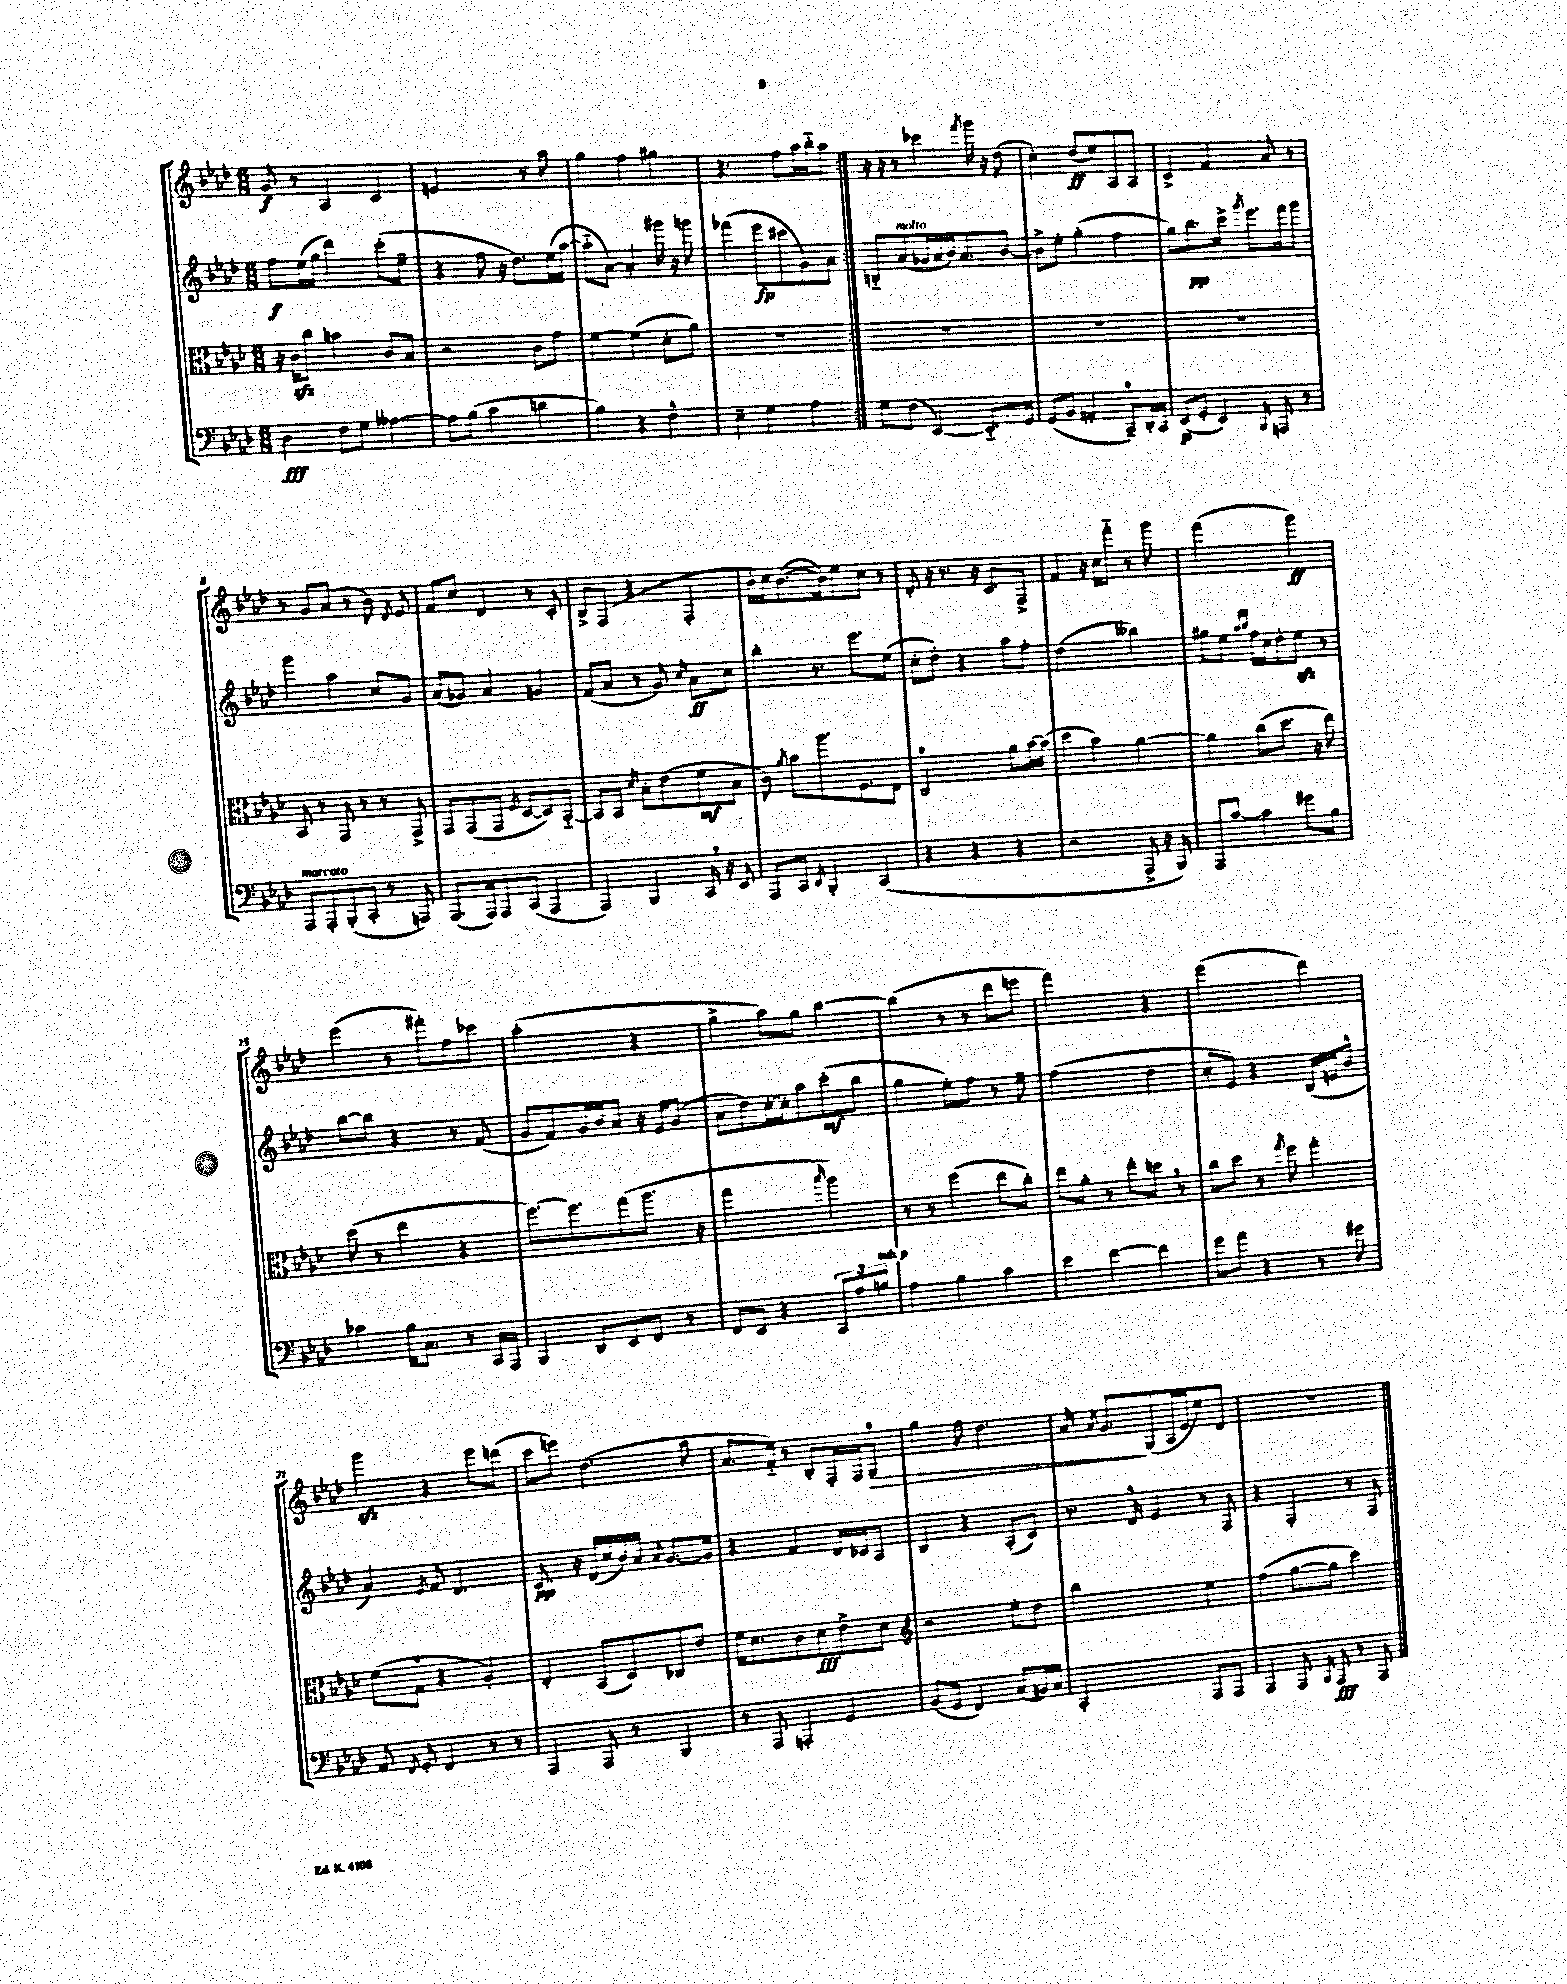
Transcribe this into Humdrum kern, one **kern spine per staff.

**kern	**kern	**kern	**kern
*staff4	*staff3	*staff2	*staff1
*clefF4	*clefC3	*clefG2	*clefG2
*k[b-e-a-d-]	*k[b-e-a-d-]	*k[b-e-a-d-]	*k[b-e-a-d-]
*M6/8	*M6/8	*M6/8	*M6/8
4D-\	16r	8ff\L	8g/
.	16c\LK	.	.
.	8cc\J	(16ee-\L	8r
.	.	16gg\JJ	.
8F\L	4b\	4ddd-\)	4A-/
8G\J	.	.	.
[4A--\	8c/L	(8ccc'\L	4c/
.	8B-/J	8ee-~\J	.
=	=	=	=
8A--\]L	2r	4r	2e/
(8B-\J	.	.	.
4c\	.	8ff\	.
.	.	16r	.
.	.	8.dd-\L)	.
4d\	8c\L	.	8r
.	8g\J	(16ee-\L	8aa-\
.	.	[16aa-\JJ	.
=	=	=	=
4B-\)	[4f\	8aa-'~\]L	4gg\
.	.	[8a-\J)	.
4r	(4f\]	4a-'/]	4ff\
4F^^\	8d-'\L	16ggg#\	4gg#\
.	.	16r	.
.	8a-\J)	8ggg\	.
=	=	=	=
4E-~\	2.r	(4fff-\	4.r
4G\	.	8eee-\L	.
.	.	8ccc#\	8ff\L
4A-\	.	8g\)	16aa-\L
.	.	.	16bb-'~\J
.	.	8a-\J	8aa-\J
=:|!	=:|!	=:|!	=:|!
8G\L	2.r	8B'~/L	16r
.	.	.	16r
(8F\J	.	(8a-/	8r
[4EE-/)	.	16g-/L	4ccc-\
.	.	16a-/	.
.	.	16b-/J)	.
.	.	8.a-/	.
.	.	.	8qfff/
8.EE-'~/]L	.	.	16ggg\
.	.	.	16r
.	.	[8b-/J	(8dd-\
16GG/Jk	.	.	.
=	=	=	=
(8GG/L	2.r	8b-^\]L	4cc'\)
8BB-/J	.	8ee-'\J	.
4AA'/	.	(4gg'\	(8dd-/L
.	.	.	8ee-/)
8CC~/L)	.	4ff\	8A-/
16DD-'/L	.	.	8A-/J
16CC/JJ	.	.	.
=	=	=	=
(8EE-/L	2.r	8gg\L)	4c^/
8GG'/J	.	8.bb-\	.
4EE-/)	.	.	4f/
.	.	16ccc^\Jk	.
.	.	8qggg/	.
.	.	8.eee-\L	.
16qqBBB-/	.	.	.
8AAA/	.	.	8a-/
.	.	16fff\k	.
8r	.	8ggg\J	8r
=	=	=	=
8AAA-/L	8BB-/	4ggg\	8r
8AAA-'/	8r	.	8g/L
(8BBB-'/	8GG/	4aa-\	(8a-/J
8CC'/J	8r	.	8r
8r	8r	8cc/L	8b-\)
.	.	.	8qd-/
8AAA/)	8GG^/	8g/J	8e-/
=	=	=	=
(8.AAA-/L	8GG/L	(8a-/L	8f/L
.	(8GG/	8g-/J)	8cc/J
16AAA-/k)	.	.	.
8AAA-/	8GG/J	4a-/	4d-/
.	8qF/	.	.
(8CC/J	[8D-/L	.	.
4AAA-/	8D-/])	4g/	8r
.	[8BB-'~/J	.	8c'/
=	=	=	=
4AAA-/)	8BB-/]L	(8f/L	8B-^/L
.	8BB-/J	8a-/J	(8F/J
.	8qd-/	.	.
4BBB-/	8B-'\L	8r	4r
.	(8e-\	8g/)	.
.	.	16qqcc/	.
16CC/	8f\	8a-\L	4F'/
16r	.	.	.
8EE-/	8B-\J	8cc\J	.
=	=	=	=
8AAA-/L	8c\)	4bb-'\	16b-'\LL
.	.	.	16cc\J)
.	8qa-/	.	.
8CC/J	8b-\L	.	([8.b-\
8qDD-/	.	.	.
4BBB-'/	8.aa-\	8.r	.
.	.	.	16b-\]k)
.	.	.	8ee-\
.	8.F\	8.eee-\L	.
(4CC/	.	.	8cc\J
.	8E-\J	(8ee-\J	8r
=	=	=	=
4r	2C/	8cc'\L	8d-'/
.	.	8dd-'\J)	16r
.	.	.	8.r
4r	.	4r	.
.	.	.	16r
.	.	.	8.c/L
4r	8a-\L	8aa-\L	.
.	[16b-\L	8ff'\J	8F^/J
.	(16b-\]JJ	.	.
=	=	=	=
2r	4dd-\	(2dd-\	4f/
.	4b-\)	.	16r
.	.	.	16cc\LK
.	.	.	8fff'~\J
8AAA-^/	[4a-\	4bb--\)	8r
16r	.	.	8ggg\
16BBB-/)	.	.	.
=	=	=	=
8AAA-/L	4a-\]	8gg#\L	(2fff\
[8c/J	.	8ee-\J	.
.	.	16qqaa-/LL	.
.	.	16qqbb-/JJ	.
4c\]	(8cc\L	16ff\LL	.
.	.	16cc\J	.
.	8.dd-\J	8dd-'\	.
8g#\L	.	8ee-\J	4ggg\)
.	16r	.	.
8B-\J	8ee-\)	8r	.
=	=	=	=
4c-\	(8dd-\	[8bb-\L	(4eee-\
.	8r	8bb-\]J	.
16B-\LK	4ee-\	4r	8r
8.C\J	.	.	.
.	.	.	8fff#'\L)
8r	4r	8r	8ff\
16CC/LL	.	(8f/	8ccc-\J
16AAA-/JJ	.	.	.
=	=	=	=
4BBB-/	[8.ff\L)	8g/L	(2aa-'\
.	.	8f/)	.
.	8.ff\]	.	.
8DD-/L	.	16g/L	.
.	.	16b-/J	.
8EE-/	(8gg\	8a-/J	.
8FF/J	8.aa-\J	16r	4r
.	.	16e-/LK	.
8r	.	(8g/J	.
.	16r	.	.
=	=	=	=
8FF/L	2gg\	8a-\L	4gg^\
8EE-/J	.	8dd-\)	.
4r	.	[16cc'\L	8aa-\L)
.	.	16cc'\]J	.
.	.	8aa-\	8gg\J
.	16qqbb-/	.	.
12CC/L	4aa-\)	(8ccc'\	[4bb-\
12A-/	.	.	.
.	.	8bb-\J	.
12B/J	.	.	.
=	=	=	=
4A-\	8r	4gg\	(4bb-\]
.	8r	.	.
4B-\	(4ff\	8ee-'\L)	8r
.	.	8ff\J	8r
4c\	8ee-\L	8r	8ddd-\L
.	8cc'\J)	8ee-~\	8eee\J
=	=	=	=
4e-\	8ee-\L	(2ff\	2fff\)
.	8a-'\J	.	.
[4f\	8r	.	.
.	8ee-'\L	.	.
4f\]	8dd\J	4dd-\	4r
.	8r	.	.
=	=	=	=
8g\L	8cc\L	8cc'/L	(2eee-\
8a-\J	8dd-\J	8e-/J)	.
4r	8r	4r	.
.	8qgg/	.	.
.	8ff\	.	.
8r	4gg'\	(16B-/LL	4ddd-\)
.	.	16e/J	.
8g#\	.	8b-^^/J	.
=	=	=	=
8AA-/	(8f\L	4a-/)	4ggg\
8qFF/	.	.	.
8GG'/	8G\J	.	.
.	.	8qe-/	.
4FF/	4r	8f/	4r
.	.	4.d-/	.
8r	4A-'/)	.	8eee-\L
8r	.	.	(8ddd\J
=	=	=	=
4AAA-/	4E-'/	8.c/	8ccc\L
.	.	.	8eee\J)
.	.	16r	.
8AAA-/	(8BB-/L	(16d-/LL	(4.dd-\
.	.	16cc/	.
8r	8D-/)	16b-/)	.
.	.	16a-/JJ	.
.	.	8qqa-/	.
4BBB-/	8C-/	[8.g/L	.
.	8e-/J	.	8aa-\
.	.	16g/]Jk	.
=	=	=	=
8r	16f\LK	4r	8.a-/L
.	8.d-\	.	.
8AAA-/	.	.	.
.	.	.	16f'~/Jk)
4AAA'/	8c\	4f/	8r
.	8d-\	.	8B-'/L
4GG/	8e-^\	16d-/LL	16F'/L
.	.	16c-/J	16F/J
.	8d-\J	8A-/J	8G/J
=	=	=	=
*	*clefG2	*	*
(8BB-/L	2r	4B-/	4gg\
8GG/J	.	.	.
4FF/)	.	4r	8ff\
.	.	.	4.dd-\
(8C/L	8ee-'\L	(8A-'/L	.
16BB/L)	8dd-\J	8c/J)	.
16C/JJ	.	.	.
=	=	=	=
2CC'/	2bb-\	8.r	16a-/
.	.	.	8qa-/
.	.	.	8.g/L
.	.	16d-^^/	.
.	.	4e-/	(8G/
.	.	.	16A-/L
.	.	.	16e-/J
8AAA-/L	4ee-\	8r	8ee-/)
8AAA-/J	.	8F/	8d-/J
=	=	=	=
4AAA-/	(4ff\	4r	2.r
8AAA-/	[8gg\L	4F'/	.
16qqBBB-/	.	.	.
8AAA-/	8gg\]J	.	.
8r	4ccc\)	8r	.
8AAA-/	.	8F/	.
==	==	==	==
*-	*-	*-	*-
